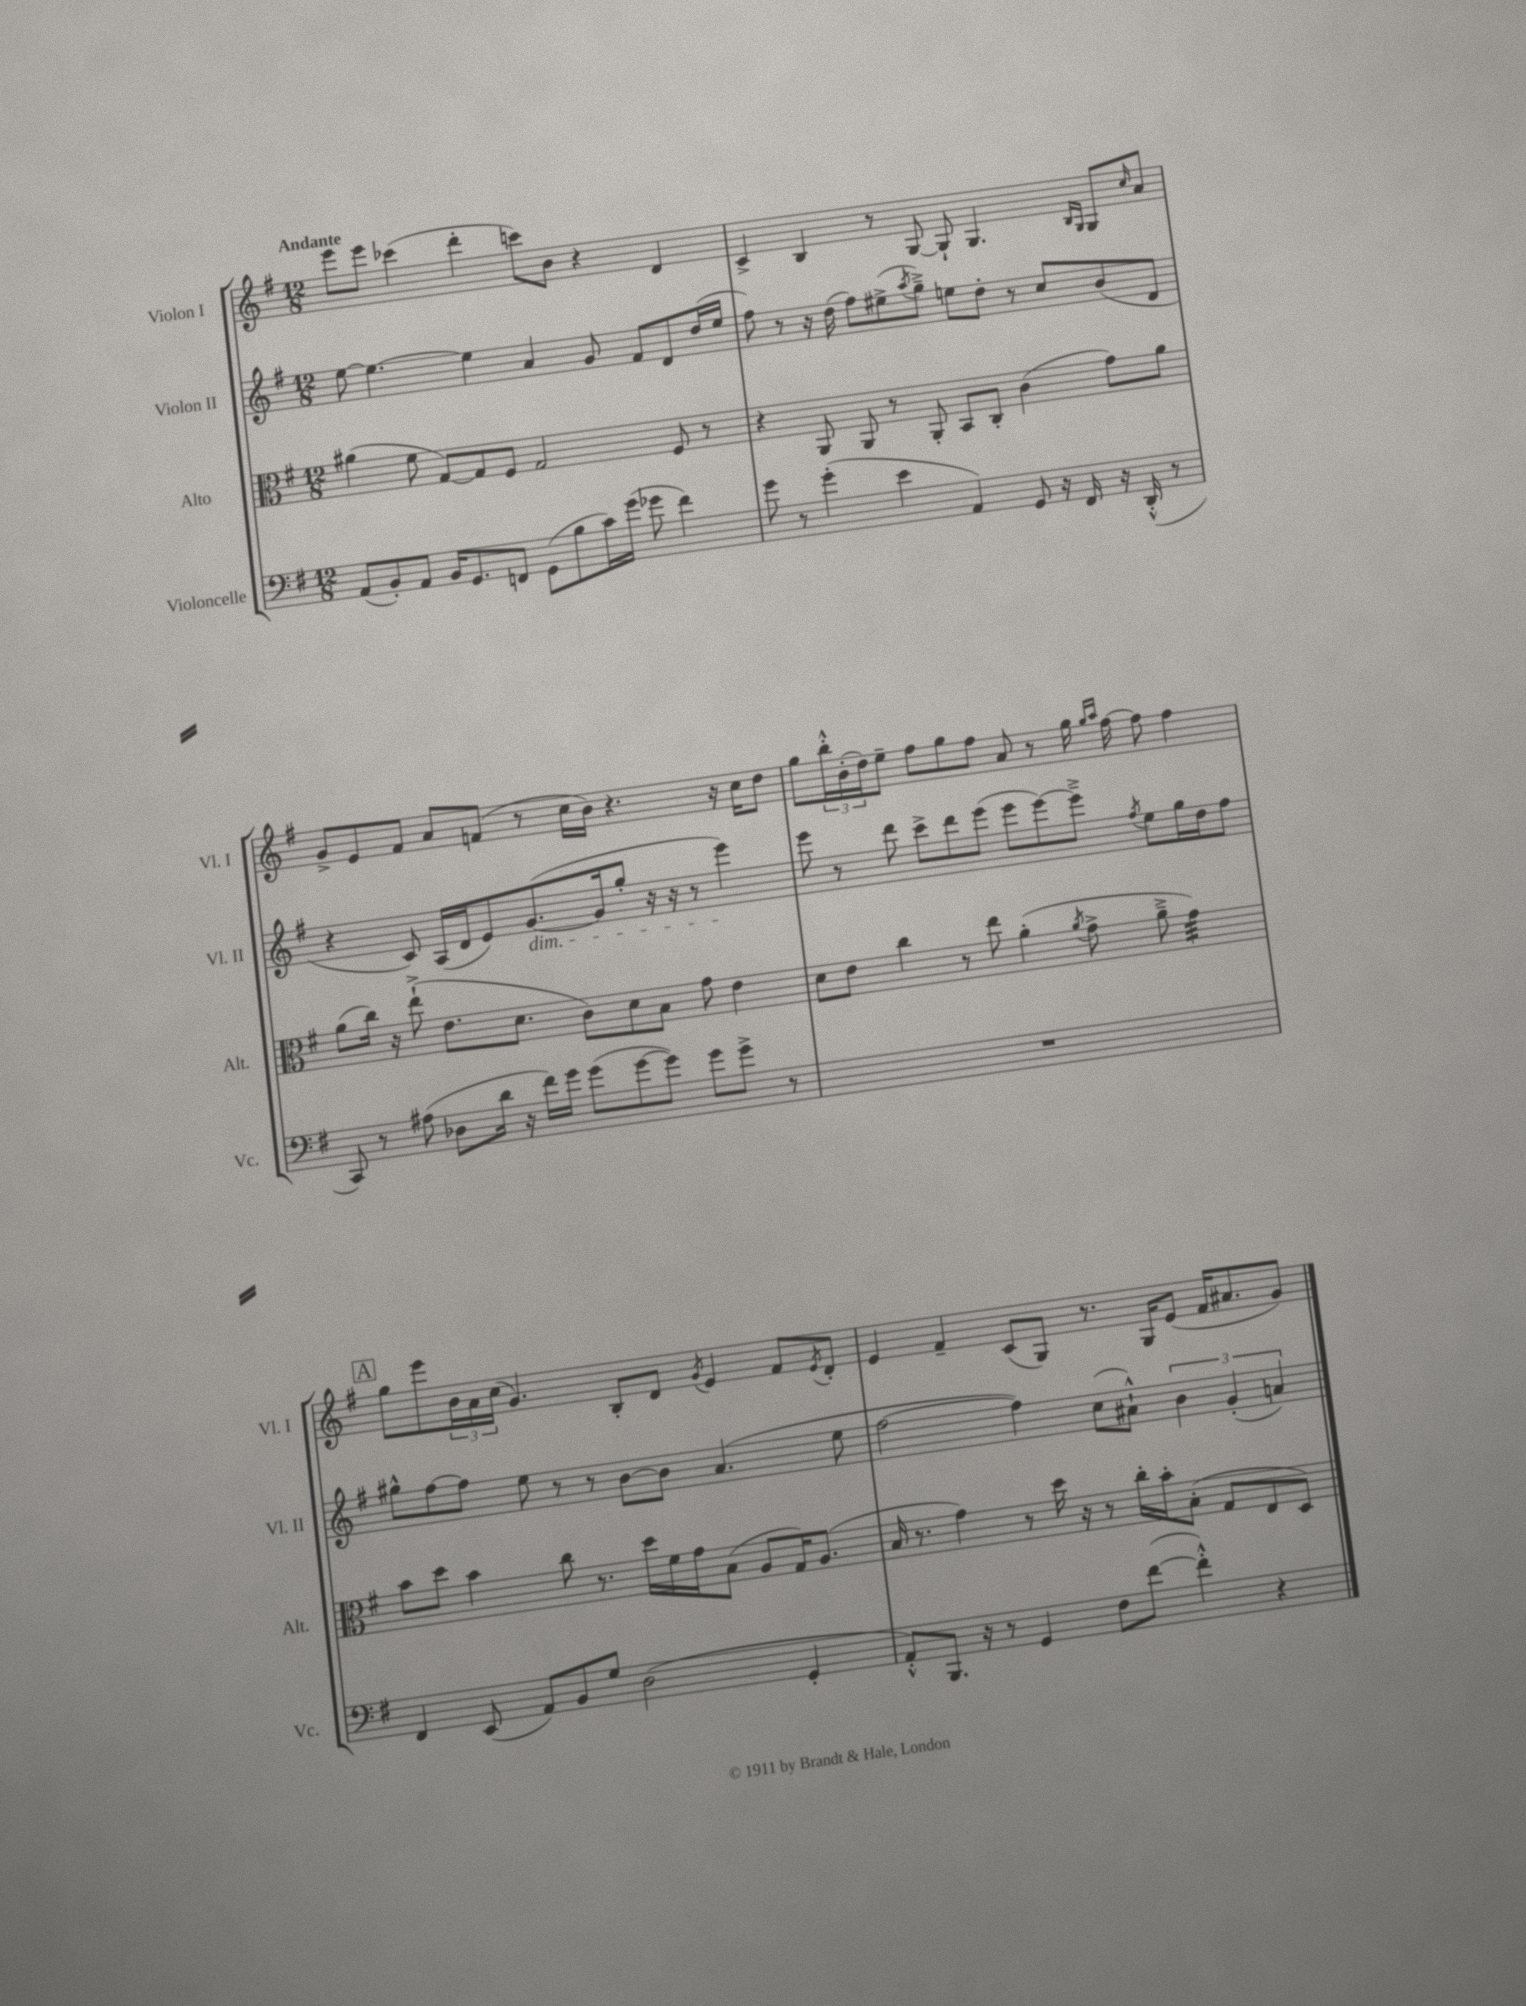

**kern	**kern	**kern	**kern
*staff4	*staff3	*staff2	*staff1
*clefF4	*clefC3	*clefG2	*clefG2
*k[f#]	*k[f#]	*k[f#]	*k[f#]
*M12/8	*M12/8	*M12/8	*M12/8
(8AA	(4a#	[8ee	8eee
8BB')	.	4.ee_	8eee
8AA	8f#	.	(4ccc-
16BB	[8G)	.	.
8.GG	.	.	.
.	8G]	4ee]	4ddd'
8FF	8F#	.	.
(8GG	2G	4a	8ccc)
8B	.	.	8b
16c)	.	8g	4r
(16g	.	.	.
8g-	.	8f#	.
4f#)	8F#	8d	4d
.	8r	(16dd	.
.	.	16ee	.
=	=	=	=
8g	4r	8ff#)	4c^
8r	.	8r	.
(4g'	8AA	16r	4B
.	.	(16dd	.
.	8AA	8ff#)	.
4e	8r	(8ee#^	8r
.	.	8qaa	.
.	8AA'	8gg~^)	[8G
4AA)	8BB	8ee	8G`]
.	8C'	8dd'	4.G
8GG	(4c	8r	.
16r	.	8cc	.
16FF#	.	.	.
.	.	.	16qqB
.	.	.	16qqG
16r	8g)	(8b	8G
(16DD'^^	.	.	.
.	.	.	16qqcc
8r	8a	8d	8a
=	=	=	=
8CC)	(8a	4r	8g^
8r	16cc)	.	8e
.	16r	.	.
(8A#	(8ee`^	8c)	8f#
8D-	8.e	(16A	8a
.	.	16d	.
16d	.	8e)	(8f
16r	8.d	.	.
16f#)	.	([8.g	8r
16g	.	.	.
(8g	8c)	.	16cc
.	.	16g]	16b)
[8g	8d	8gg'	4.r
8g])	8B	16r	.
.	.	16r	.
8g	8g	8r	.
8g^	4e	4eee)	16r
.	.	.	16cc
8r	.	.	8dd
=	=	=	=
1.r	8d	8eee	8gg
.	8e	8r	24bb'^^
.	.	.	(24b'
.	.	.	24dd)
.	4cc	8ddd	8ee~
.	.	8ccc^	8ff#
.	8r	8ddd	8gg
.	8ee	(8eee	8ff#
.	(4a'	8eee	8a
.	.	[8eee)	8r
.	8qa	.	.
.	8g^	8eee~^]	16gg
.	.	.	16qqgg
.	.	.	16qqaa
.	.	.	[16ff#
.	.	8qff#	.
.	8a~^	8ee	8ff#]
.	4g)	16gg	4ff#
.	.	16dd	.
.	.	8ff#	.
=	=	=	=
4FF#	8b	8gg#^^	8gg
.	8dd	[8ff#	8eee
(8EE	4b	8ff#]	24b
.	.	.	24a
.	.	.	(24cc
8AA)	.	8ee	4.g)
8BB	8cc	8r	.
8G	8.r	8r	.
(2D	.	[8b	8B'
.	16dd	.	.
.	16f#	8b]	8d
.	16g	.	.
.	.	.	8qg
.	(8B	(4.a	4e
.	8A	.	.
4GG'	16G)	.	8f#
.	(8.A	.	.
.	.	.	8qe
.	.	8ee	8d'
=	=	=	=
8AA'^^)	16B	[2ff#	4e
.	8.r	.	.
8.BBB	.	.	.
.	4g)	.	4f#~
16r	.	.	.
8r	.	.	.
4GG	8r	4ff#])	(8c
.	16dd	.	8G)
.	16r	.	.
8F#	8r	(8cc	8.r
([8f#	16cc'	8a#`^^)	.
.	16b'	.	16G
4f#'^^])	(8B'	6b	(8e
.	8G	.	16f#
.	.	(6g'	.
.	.	.	8.a#
4r	8E	.	.
.	.	6a)	.
.	8D)	.	8g)
==	==	==	==
*-	*-	*-	*-
